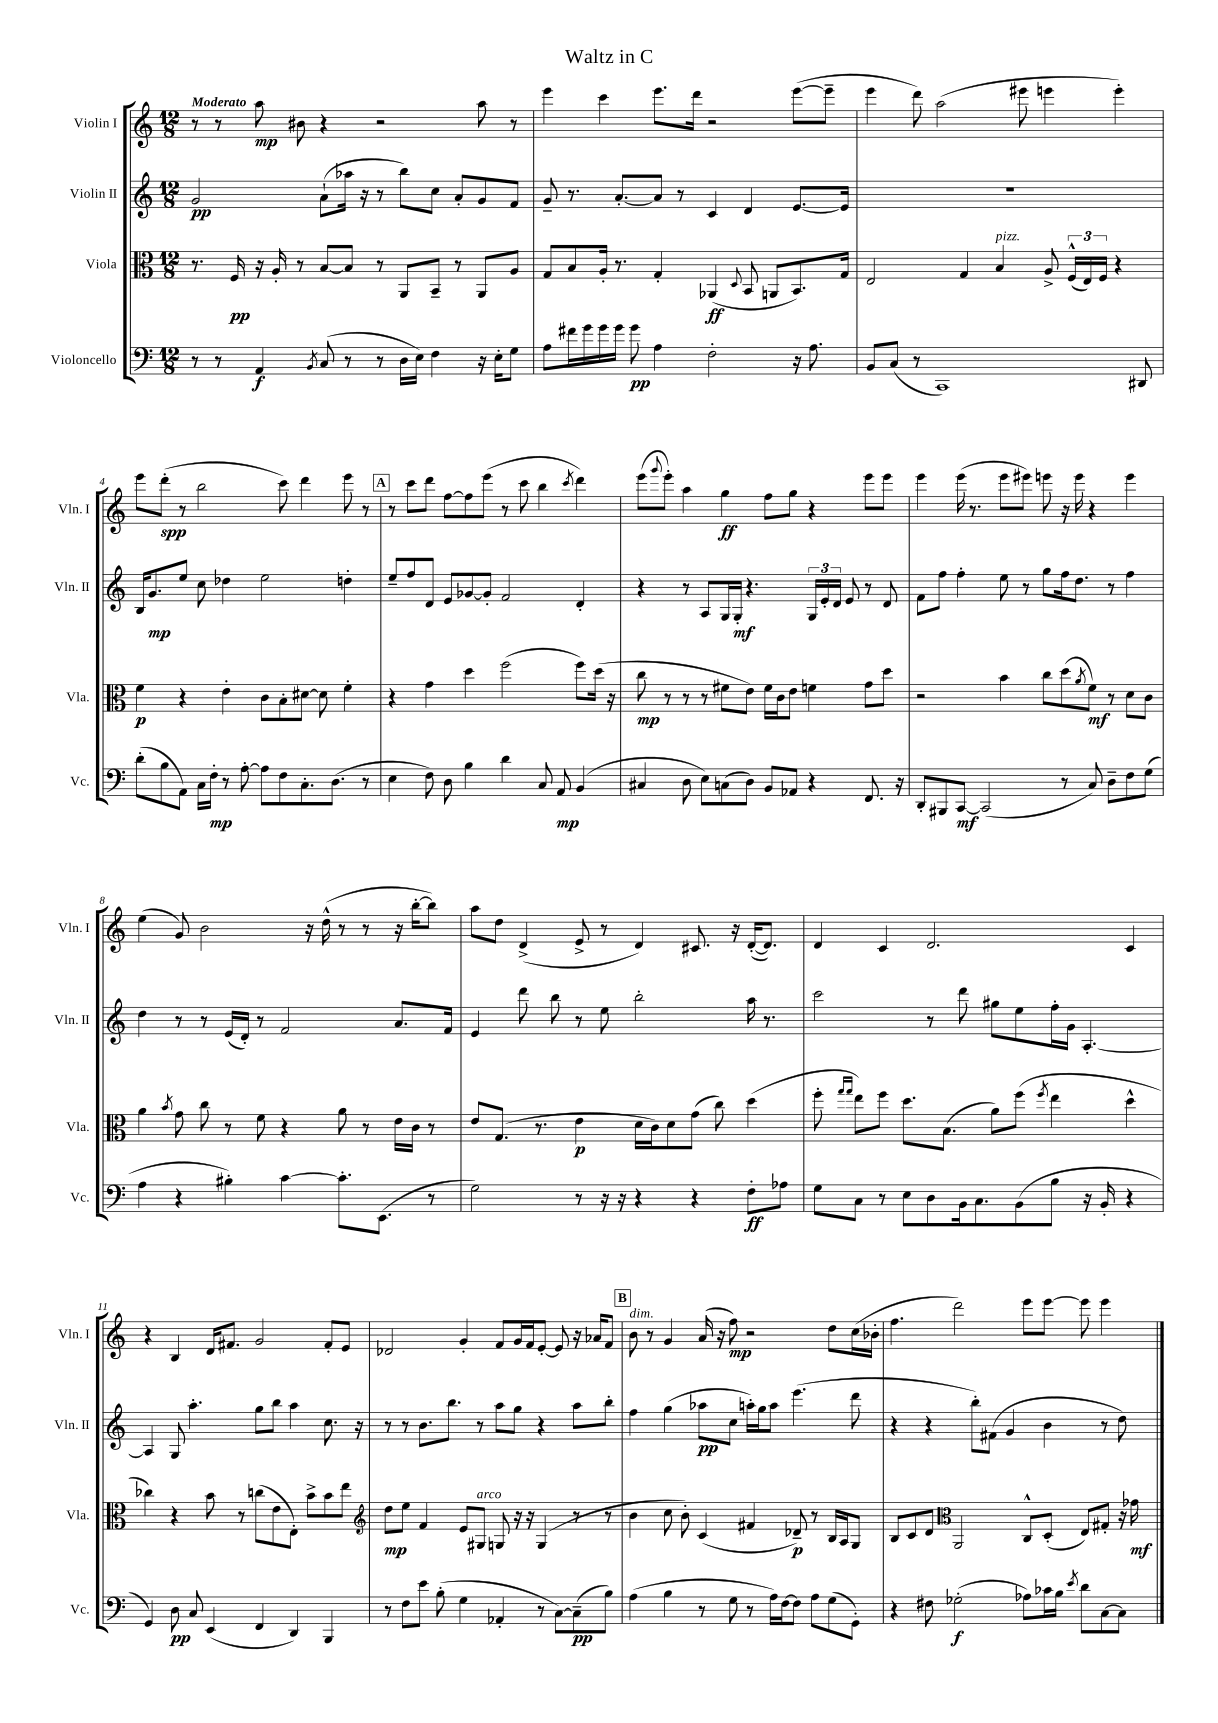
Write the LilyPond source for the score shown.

\header { title = "Waltz in C" }
<<
\new StaffGroup <<
\new Staff = "s0" \with { instrumentName = "Violin I" shortInstrumentName = "Vln. I" } {
    \clef treble \key c \major \numericTimeSignature \time 12/8 \tempo "Moderato"
    r8 r8 a''8\mp bis'8 r4 r2 a''8 r8 |
    e'''4 c'''4 e'''8. d'''16 r2 e'''8~( e'''8-- |
    e'''4 d'''8) a''2( eis'''8 e'''4 e'''4-.) |
    e'''8 d'''8-.\spp( r8 b''2 c'''8) d'''4 e'''8 r8 |
    \mark \markup { \box "A" } r8 c'''8 d'''8 f''8~ f''8 e'''8( r8 c'''8 b''4 \acciaccatura { c'''8 } d'''4) |
    e'''8( \appoggiatura { g'''8 } e'''8-.) a''4 g''4\ff f''8 g''8 r4 e'''8 e'''8 |
    e'''4 e'''16( r8. e'''8 eis'''8) e'''8 r16 e'''16 r4 e'''4 |
    e''4( g'8) b'2 r16 d''16-^( r8 r8 r16 b''16~-. b''8) |
    a''8 d''8 d'4->( e'8-> r8 d'4) cis'8. r16 d'16~-.( d'8.) |
    d'4 c'4 d'2. c'4 |
    r4 b4 d'16 fis'8. g'2 fis'8-. e'8 |
    des'2 g'4-. f'8 g'16 f'16 e'8~-. e'8 r16 aes'16 f'8 |
    \mark \markup { \box "B" } b'8^\markup { \italic "dim." } r8 g'4 a'16( r16 f''8\mp) r2 d''8 c''16( bes'16-. |
    f''4. d'''2) e'''8 e'''8~ e'''8 e'''4 \bar "|." |
}
\new Staff = "s1" \with { instrumentName = "Violin II" shortInstrumentName = "Vln. II" } {
    \clef treble \key c \major \numericTimeSignature \time 12/8
    g'2\pp a'8-!( aes''16 r16 r8 b''8) c''8 a'8-. g'8 f'8 |
    g'8-- r8. a'8.~-. a'8 r8 c'4 d'4 e'8.~ e'16 |
    R1. |
    b16 g'8.\mp e''8 c''8 des''4 e''2 d''4-. |
    \mark \markup { \box "A" } e''8-- f''8 d'8 e'8 ges'8~ ges'8-. f'2 d'4-. |
    r4 r8 a8 g16 g16-.\mf r4. \tuplet 3/2 { g16 e'16-. d'16 } e'8 r8 d'8 |
    f'8 f''8 f''4-. e''8 r8 g''8 f''16 d''8. r8 f''4 |
    d''4 r8 r8 e'16( d'16-.) r8 f'2 a'8. f'16 |
    e'4 d'''8 b''8 r8 e''8 b''2-. a''16 r8. |
    c'''2 r8 d'''8 gis''8 e''8 f''16-. g'16 a4.~-. |
    a4 g8 a''4.-. g''8 b''8 a''4 c''8. r16 |
    r8 r8 b'8. b''8. r8 a''8 g''8 r4 a''8 b''8-. |
    \mark \markup { \box "B" } f''4 g''4( aes''8\pp c''8 a''16-.) g''16 a''8 e'''4.( d'''8 |
    r4 r4 b''8-.) fis'8( g'4 b'4 r8 d''8) \bar "|." |
}
\new Staff = "s2" \with { instrumentName = "Viola" shortInstrumentName = "Vla." } {
    \clef alto \key c \major \numericTimeSignature \time 12/8
    r8. f16\pp r16 a16-. r8 b8~ b8 r8 a,8 b,8-- r8 a,8 a8 |
    g8 b8 a16-. r8. g4-. aes,4\ff( \appoggiatura { d8 } b,8 a,8 b,8.) g16 |
    e2 g4 b4^\markup { \italic "pizz." } a8-> \tuplet 3/2 { f16-^( e16) f16 } r4 |
    f'4\p r4 e'4-. c'8 b8-. dis'8~ dis'8 f'4-. |
    \mark \markup { \box "A" } r4 g'4 d''4 f''2( f''8) d''16( r16 |
    c''8\mp r8 r8 r8 fis'8 e'8) fis'16 c'16 e'8 f'4 g'8 d''8 |
    r2 b'4 c''8 d''8( \acciaccatura { a'8 } f'8\mf) r8 d'8 c'8 |
    a'4 \acciaccatura { b'8 } g'8 c''8 r8 f'8 r4 a'8 r8 e'16 c'16 r8 |
    e'8 g8.( r8. e'4\p d'16 c'16) d'8 g'8( c''8) d''4( |
    f''8-. \grace { g''16 g''16 } e''8) f''8 d''8. b8.( a'8) f''8( \acciaccatura { f''8 } e''4 d''4-^ |
    ces''4) r4 b'8 r8 c''8( e'8 e8-.) b'8-> b'8 e''8 |
    \clef treble d''8\mp e''8 f'4 e'8 gis8^\markup { \italic "arco" } g8 r16 r16 g4( r8 r8 |
    \mark \markup { \box "B" } b'4 c''8 b'8-.) c'4( fis'4 des'8--\p) r8 b16 a16 g8 |
    b8 c'8 d'8 \clef alto a,2 c8-^ d8-.( e8) gis8-. r16 ges'16\mf \bar "|." |
}
\new Staff = "s3" \with { instrumentName = "Violoncello" shortInstrumentName = "Vc." } {
    \clef bass \key c \major \numericTimeSignature \time 12/8
    r8 r8 a,4\f \acciaccatura { b,8 } c8( r8 r8 d16 e16) f4 r16 e16-. g8 |
    a8 fis'16 g'16 g'16 g'16 g'8\pp a4 f2-. r16 a8. |
    b,8 c8( r8 c,1) dis,8 |
    d'8-.( b8 a,8) c16 f16-.\mp r8 a8~-. a8 f8 c8.-. d8.( r8 |
    \mark \markup { \box "A" } e4 f8) d8 b4 d'4 c8 a,8\mp b,4( |
    cis4 d8 e8) c8( d8) b,8 aes,8 r4 f,8. r16 |
    d,8-. bis,,8 c,8~\mf c,2( r8 c8) d8-- f8 g8( |
    a4 r4 bis4-.) c'4~ c'8.-. e,8.( r8 |
    g2) r8 r16 r16 r4 r4 f8-.\ff aes8 |
    g8 c8 r8 e8 d8 b,16 c8. b,8( b8 r16 b,16-. r4 |
    g,4) d8\pp c8 e,4( f,4 d,4) b,,4 |
    r8 f8 e'8 b8-.( g4 aes,4-. r8 c8~) c8--\pp( b8) |
    \mark \markup { \box "B" } a4( b4 r8 g8 r8 a16) f16~ f8 a8 g8( g,8-.) |
    r4 fis8 ges2-.\f( aes8) ces'16 b16 \acciaccatura { e'8 } d'8 c8~ c8 \bar "|." |
}
>>
>>
